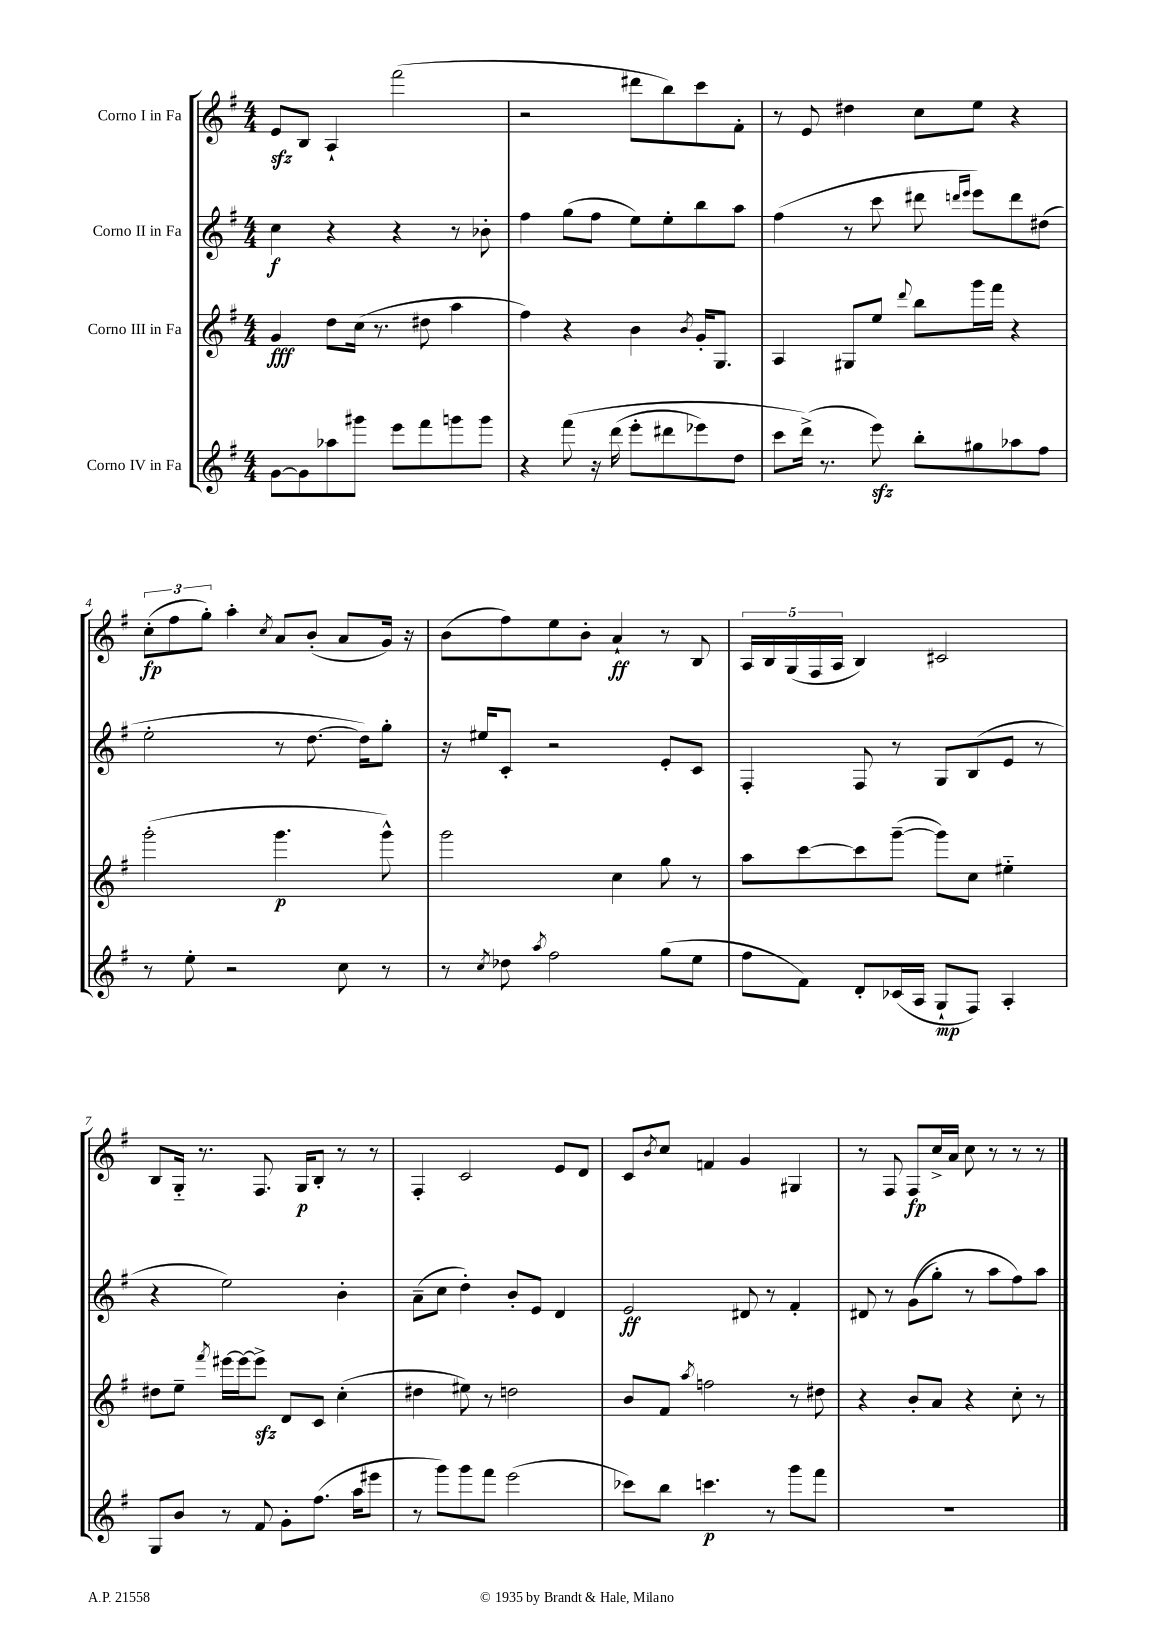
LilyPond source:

<<
\new StaffGroup <<
\new Staff = "s0" \with { instrumentName = "Corno I in Fa" } {
    \clef treble \key g \major \numericTimeSignature \time 4/4
    e'8\sfz b8 a4-! fis'''2( |
    r2 dis'''8 b''8) c'''8 fis'8-. |
    r8 e'8 dis''4 c''8 e''8 r4 |
    \tuplet 3/2 { c''8-.\fp( fis''8 g''8-.) } a''4-. \acciaccatura { c''8 } a'8 b'8-.( a'8 g'16) r16 |
    b'8( fis''8) e''8 b'8-. a'4-!\ff r8 b8 |
    \tuplet 5/4 { a16 b16 g16( fis16 a16 } b4) cis'2 |
    b8 g16-_ r8. fis8. g16\p b8-. r8 r8 |
    fis4-. c'2 e'8 d'8 |
    c'8 \acciaccatura { b'8 } c''8 f'4 g'4 gis4 |
    r8 fis8 fis8\fp c''16-> a'16 c''8 r8 r8 r8 \bar "|." |
}
\new Staff = "s1" \with { instrumentName = "Corno II in Fa" } {
    \clef treble \key g \major \numericTimeSignature \time 4/4
    c''4\f r4 r4 r8 bes'8-. |
    fis''4 g''8( fis''8 e''8) e''8-. b''8 a''8 |
    fis''4( r8 c'''8 dis'''8 \grace { d'''16 e'''16 } e'''8) d'''8 dis''8( |
    e''2-. r8 d''8.~ d''16) g''8-. |
    r16 eis''16 c'8-. r2 e'8-. c'8 |
    fis4-. fis8 r8 g8 b8( e'8 r8 |
    r4 e''2) b'4-. |
    a'8--( c''8 d''4-.) b'8-. e'8 d'4 |
    e'2\ff dis'8 r8 fis'4-. |
    dis'8 r8 g'8(\( g''8-.) r8 a''8 fis''8\) a''8 \bar "|." |
}
\new Staff = "s2" \with { instrumentName = "Corno III in Fa" } {
    \clef treble \key g \major \numericTimeSignature \time 4/4
    g'4\fff d''8 c''16( r8. dis''8 a''4 |
    fis''4) r4 b'4 \acciaccatura { b'8 } g'16-. g8. |
    a4 gis8 e''8 \appoggiatura { d'''8 } b''8 g'''16 fis'''16 r4 |
    g'''2-.( g'''4.\p g'''8-^) |
    g'''2 c''4 g''8 r8 |
    a''8 c'''8~ c'''8 g'''8~--( g'''8) c''8 eis''4-_ |
    dis''8 e''8-- \acciaccatura { fis'''8 } eis'''16~ eis'''16~ eis'''8->\sfz d'8 c'8 c''4-.( |
    dis''4 eis''8) r8 d''2 |
    b'8 fis'8 \acciaccatura { a''8 } f''2 r8 dis''8 |
    r4 b'8-. a'8 r4 c''8-. r8 \bar "|." |
}
\new Staff = "s3" \with { instrumentName = "Corno IV in Fa" } {
    \clef treble \key g \major \numericTimeSignature \time 4/4
    g'8~ g'8 aes''8 gis'''8 e'''8 fis'''8 g'''8 g'''8 |
    r4 fis'''8\( r16 d'''16( e'''8-. dis'''8 ees'''8) d''8 |
    c'''8 d'''16->(\) r8. e'''8\sfz) b''8-. gis''8 aes''8 fis''8 |
    r8 e''8-. r2 c''8 r8 |
    r8 \acciaccatura { c''8 } des''8 \acciaccatura { a''8 } fis''2 g''8( e''8 |
    fis''8 fis'8) d'8-. ces'16( a16 g8-!\mp fis8) a4-. |
    g8 b'8 r8 fis'8 g'8-. fis''8.( a''16 eis'''8 |
    r8 g'''8) g'''8 fis'''8 e'''2( |
    ces'''8) b''8 c'''4.\p r8 g'''8 fis'''8 |
    R1 \bar "|." |
}
>>
>>
